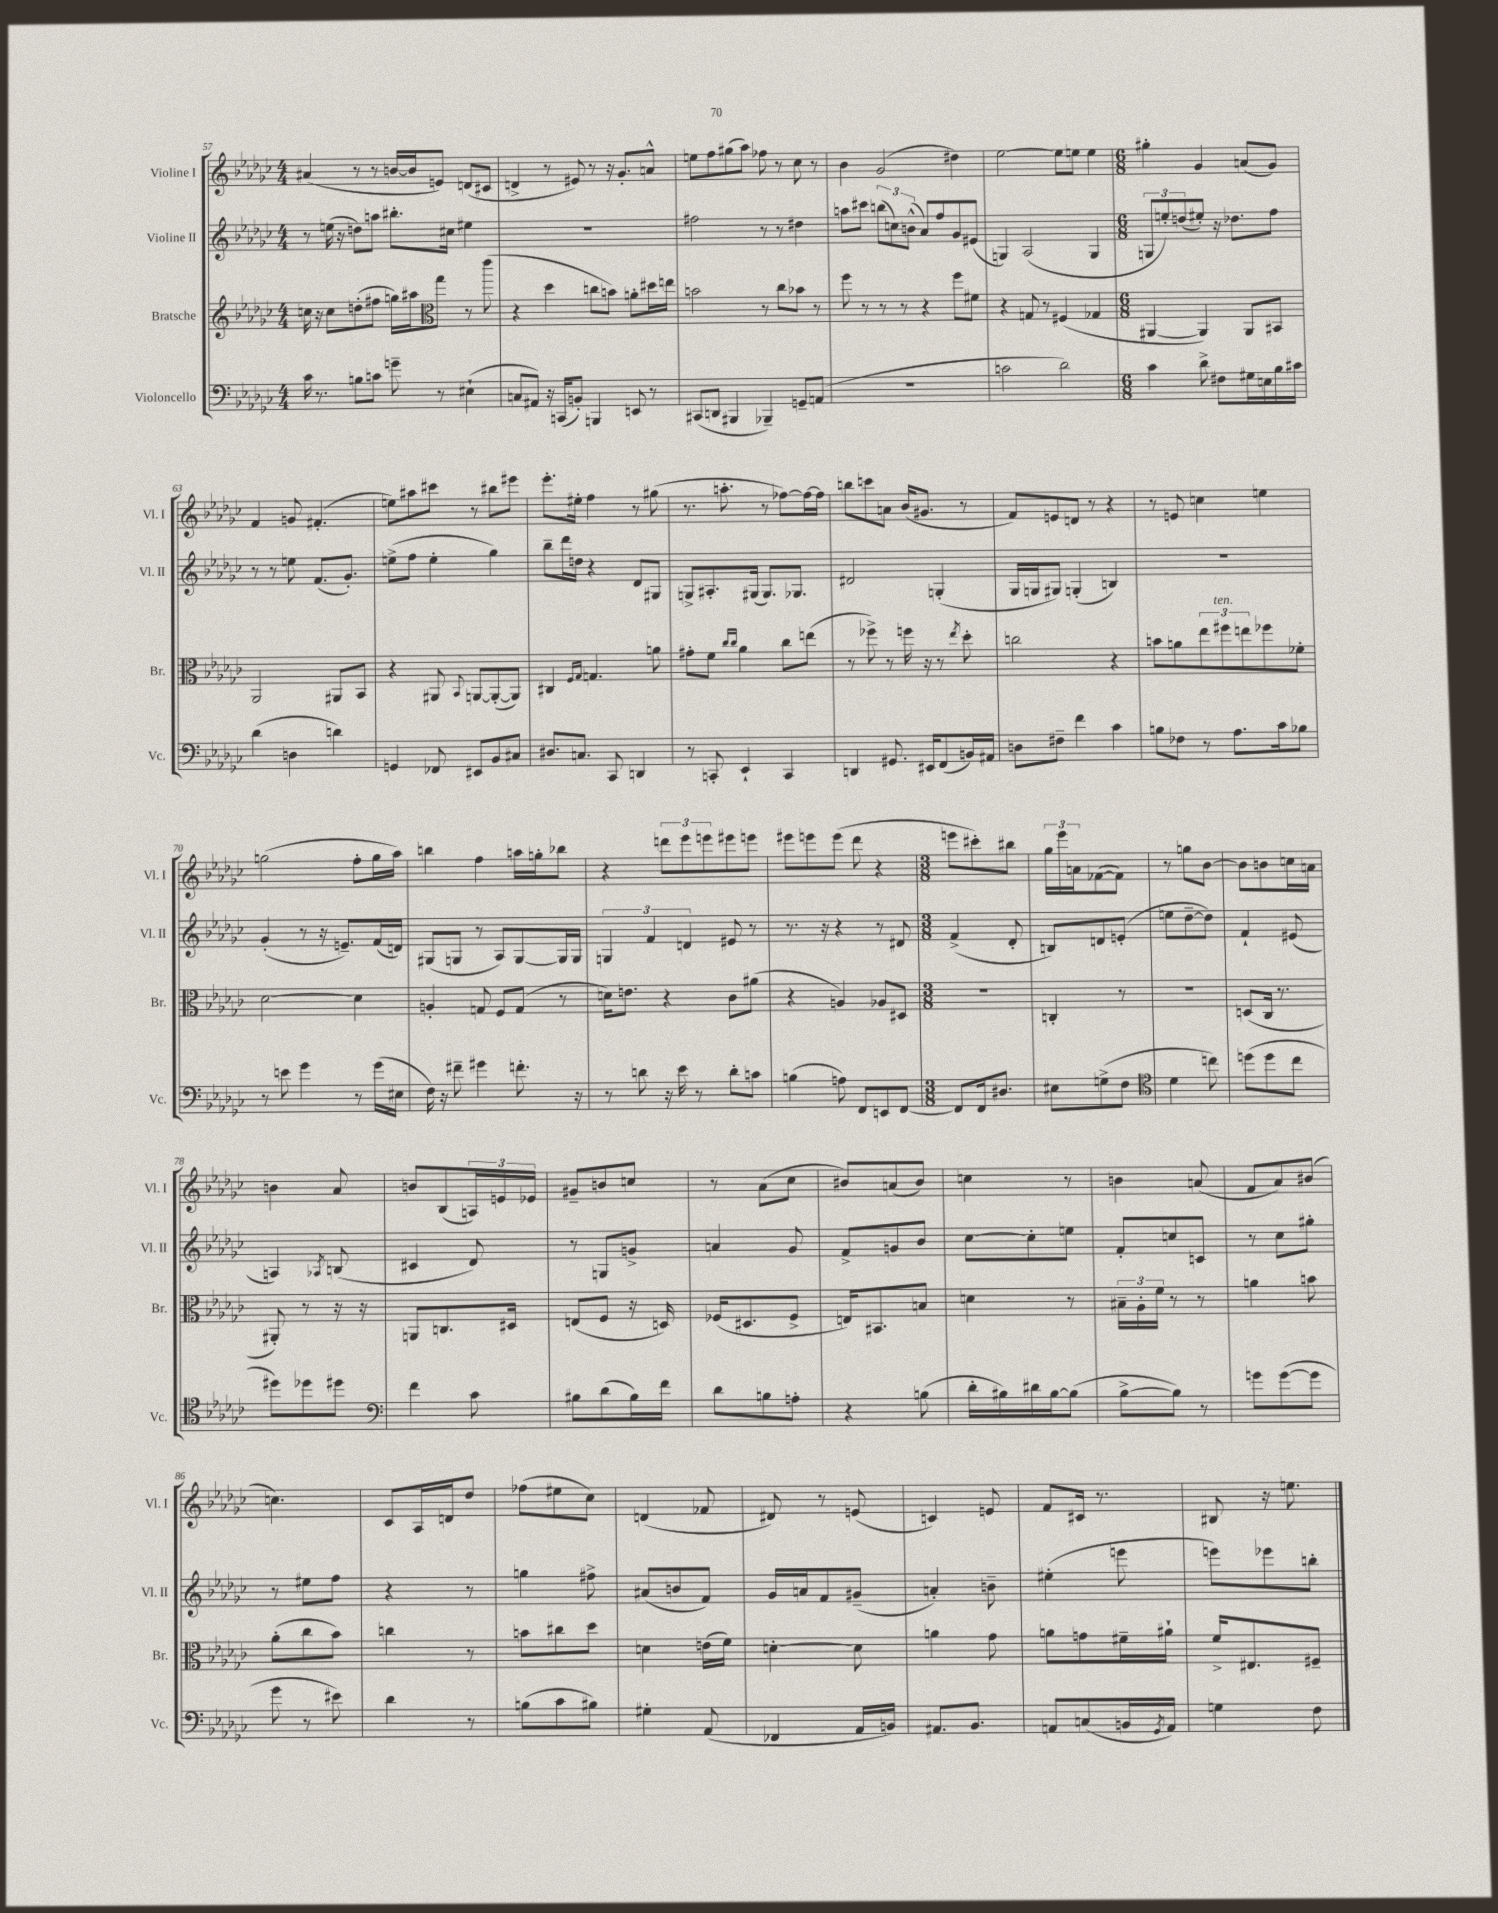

**kern	**kern	**kern	**kern
*staff4	*staff3	*staff2	*staff1
*clefF4	*clefG2	*clefG2	*clefG2
*k[b-e-a-d-g-c-]	*k[b-e-a-d-g-c-]	*k[b-e-a-d-g-c-]	*k[b-e-a-d-g-c-]
*M4/4	*M4/4	*M4/4	*M4/4
16c-	16cc	8r	(4a#
8.r	16r	.	.
.	8cc	(16ee	.
.	.	16r	.
8B	(8dd'	8dd)	8r
8c	8ff#	8aa	8r
8g~	16gg)	8.bb#'	[16b
.	16aa#	.	16b]
8r	8gg	.	8e)
.	.	16cc#	.
(4E#`	8r	4ee#	(8d
.	(8eee-	.	8c#
=	=	=	=
*	*clefC3	*	*
8C	4r	1r	4d^
8AA#)	.	.	.
16r	4dd-	.	8r
(16CC	.	.	.
8BB')	.	.	8e#)
4BBB	8cc	.	8r
.	8b)	.	16r
.	.	.	8.g-'
8EE	8a'	.	.
8r	16dd#	.	8a^^
.	16ee	.	.
=	=	=	=
(8CC#	2b	2ff#	8ee
8DD	.	.	8ff
4BBB#	.	.	(8gg#
.	.	.	8aa-)
4BBB-~)	8r	8r	8ff-
.	8cc-	8r	8r
8GG~	8b-	4dd#	8cc-
(8AA	8r	.	8r
=	=	=	=
1r	8ff	8aa	4b-
.	8r	8ccc#	.
.	8r	(12bb	(2g-
.	.	12cc)	.
.	8r	.	.
.	.	(12b^^	.
.	4r	8a-)	.
.	.	8ff	.
.	8ff	8g-	4dd#)
.	8f#	(8e#	.
=	=	=	=
2c	4r	4G)	[2ee-
.	8G	(2A-	.
.	8r	.	.
2d-)	(4F#	.	8ee-]
.	.	.	8ee
.	4G-	4G	4ee
=	=	=	=
*M6/8	*M6/8	*M6/8	*M6/8
4c-	[4AA#	12G	4gg#'
.	.	12ee')	.
.	.	(12dd	.
8d-^	4AA#])	8ee#')	4g-
8F#	.	16r	.
.	.	8.dd-	.
16G#	8AA#	.	(8a
16E	.	.	.
16B-	8BB#	8ff	8g-)
16c#	.	.	.
=	=	=	=
(4d-	2AA-	8r	4f
.	.	8r	.
4D	.	8ee	8g
.	.	(8.f	(4.f#'
4d)	8AA#	.	.
.	.	8.g-')	.
.	8BB-	.	.
=	=	=	=
4GG	4r	(8ee^	8ee)
.	.	8ff	8aa#
8FF-	8AA#	4ee'	8ccc#
.	8qqBB-	.	.
8EE#	[8AA	.	8r
8BB-	(8AA'_	4gg-)	8bb#
8C#	8AA])	.	8eee#
=	=	=	=
8.D#	4C#	8bb-~	8.eee-'
.	.	16ddd-	.
8.C	.	16dd	16ee#'
.	16qqF	.	.
.	16qqG-	.	.
.	4.G	4r	4ff
8CC-	.	.	.
4DD	.	8d-	8r
.	8a	8G#	(8gg#
=	=	=	=
8r	8g#'	8G^	8.r
8CC'	8f	8.A#'	.
.	.	.	8.aa'
.	16qqcc-	.	.
.	16qqcc-	.	.
4EE-`	4a-	.	.
.	.	(16G#	.
.	.	8.G#)	8r
4CC	8cc-	.	[8ff-)
.	.	8.G-	.
.	(8ee	.	16ff-_
.	.	.	16ff-]
=	=	=	=
4DD	8r	2d#	8bb
.	8ff-^)	.	8ccc
8.GG#	8r	.	8a
.	16ff	.	(16b-
16EE#	16r	.	8.g#
(8FF	8r	(4G'	.
.	8qee-	.	.
16BB)	8dd-'	.	8r
16AA#	.	.	.
=	=	=	=
8D	2cc	16G-	8f)
.	.	16G	.
8F#~	.	8G#)	8e
4f	.	(4G'	8d
.	.	.	8r
4c-	4r	4B)	4r
=	=	=	=
8B	8b	2.r	8r
8F-	8a	.	8e
8r	12ee-	.	4cc
.	12ff#	.	.
8.A-	.	.	.
.	12ee	.	.
.	8ff-	.	4ee
16c-	.	.	.
8B-	8f-'	.	.
=	=	=	=
8r	[2d-	(4g-'	(2gg
8e	.	.	.
4g-	.	8r	.
.	.	16r	.
.	.	8.e~)	.
8r	4d-]	.	8ff'
(16g-	.	(16f	16gg
16E#	.	16d)	16aa-)
=	=	=	=
16F)	4A'	(8G#	4bb
16r	.	.	.
8f#~	.	8G	.
4g#	8G	8r	4ff
.	8F	8A-)	.
8.f'	(8G	[8G	16aa
.	.	.	16gg'
.	8r	16G]	8bb-
16r	.	16G	.
=	=	=	=
8r	16d)	6G	4r
.	8.e	.	.
8d	.	.	.
.	.	6f	.
16r	4r	.	12ddd
16e-	.	.	.
.	.	6d	12eee-
8r	.	.	.
.	.	.	12eee
8d'	8c-	8e#	8eee#
8c	(8a#	8r	8eee
=	=	=	=
(4B	4r	8.r	8eee#
.	.	.	8eee
.	.	16r	.
8A)	4A)	4r	(8eee
8FF	.	.	8ddd-
8EE	8A-	8r	4r
[8FF	8D#	8d#	.
=	=	=	=
*M3/8	*M3/8	*M3/8	*M3/8
8FF]	4.r	(4f^	8eee
16FF	.	.	8ccc#')
8.D#	.	.	.
.	.	8d-'	8bb#
=	=	=	=
8E#	4C'	8B)	24gg-
.	.	.	24eee-
.	.	.	24a
(8G^	.	8d	([8f-
8F	8r	(8e'	8f-])
=	=	=	=
*clefC4	*	*	*
4d-	4.r	8ee	8r
.	.	[8dd-~	8gg
8cc)	.	8dd-])	[8b-
=	=	=	=
(8dd	(8D	4f`	8b-]
8dd	16C-	.	8b
.	8.r	.	.
8cc-	.	(8e#	16cc
.	.	.	16a
=	=	=	=
8dd#)	8AA#')	4A)	4b
8dd-	8r	.	.
.	.	8qA-	.
8dd#	16r	(8B	8a-
.	16r	.	.
=	=	=	=
*clefF4	*	*	*
4f	8AA	4c#	8b
.	8.C	.	(8B-
8c-	.	8d-)	24A)
.	.	.	24e
.	16D#	.	.
.	.	.	24e-
=	=	=	=
8B#	(8E	8r	8g#~
(8d-	8F	8G	8b
16B#)	16r	8g^	8cc
16f	16D)	.	.
=	=	=	=
8d-	(16F-	4a	8r
.	8.D#	.	.
8B	.	.	(8a-
8A'	8F-^	8g-	8cc-
=	=	=	=
4r	16E)	8f^	8b#)
.	8.BB#	.	.
.	.	8g	(8a
(8B	8B	8b-	8b#)
=	=	=	=
16d-'	4d	[8cc-	4cc
16B#)	.	.	.
16d#	.	8cc-']	.
[16B#	.	.	.
(8B#]	8r	8ee	8r
=	=	=	=
[8B-^	24B#~	8f'	4b
.	24A-'	.	.
.	24f	.	.
8B-])	8r	8cc	.
8r	8r	8c	(8a
=	=	=	=
8g	4a	8r	8f
([8g	.	8cc-	8a-)
8g]	8b	8gg#'	(8b#
=	=	=	=
8g-	(8a-'	8r	4.cc)
8r	8cc-	8ee#	.
8e#)	8b-)	8ff	.
=	=	=	=
4d-	4cc	4r	8c-
.	.	.	16A-
.	.	.	16d
8r	8r	8r	8dd-
=	=	=	=
(8B	8b	4gg	(8ff-
8c-	8cc#	.	8ee#
8B#)	8dd-	8ff#^	8cc-)
=	=	=	=
4G#'	4d	(8a#	(4d
.	.	8b	.
(8AA-	(16e	8f)	8f-
.	16f)	.	.
=	=	=	=
4FF-	[4d'	16g-	8d#)
.	.	16a	.
.	.	8f	8r
16AA-	8d]	(8g#~	(8e
16BB)	.	.	.
=	=	=	=
8.AA#	4a	4a')	4c)
8.BB-	.	.	.
.	8g-	8b~	8e
=	=	=	=
8AA	8a	(4ee#'	8f
(8C	8g	.	16c#
.	.	.	8.r
16BB	16f#~	8eee	.
8qGG-	.	.	.
16AA)	16a#`	.	.
=	=	=	=
4G	16f^	8eee)	8B#
.	8.E#	.	.
.	.	8eee-	16r
.	.	.	8.ee
8F	8F#~	8bb'	.
==	==	==	==
*-	*-	*-	*-
